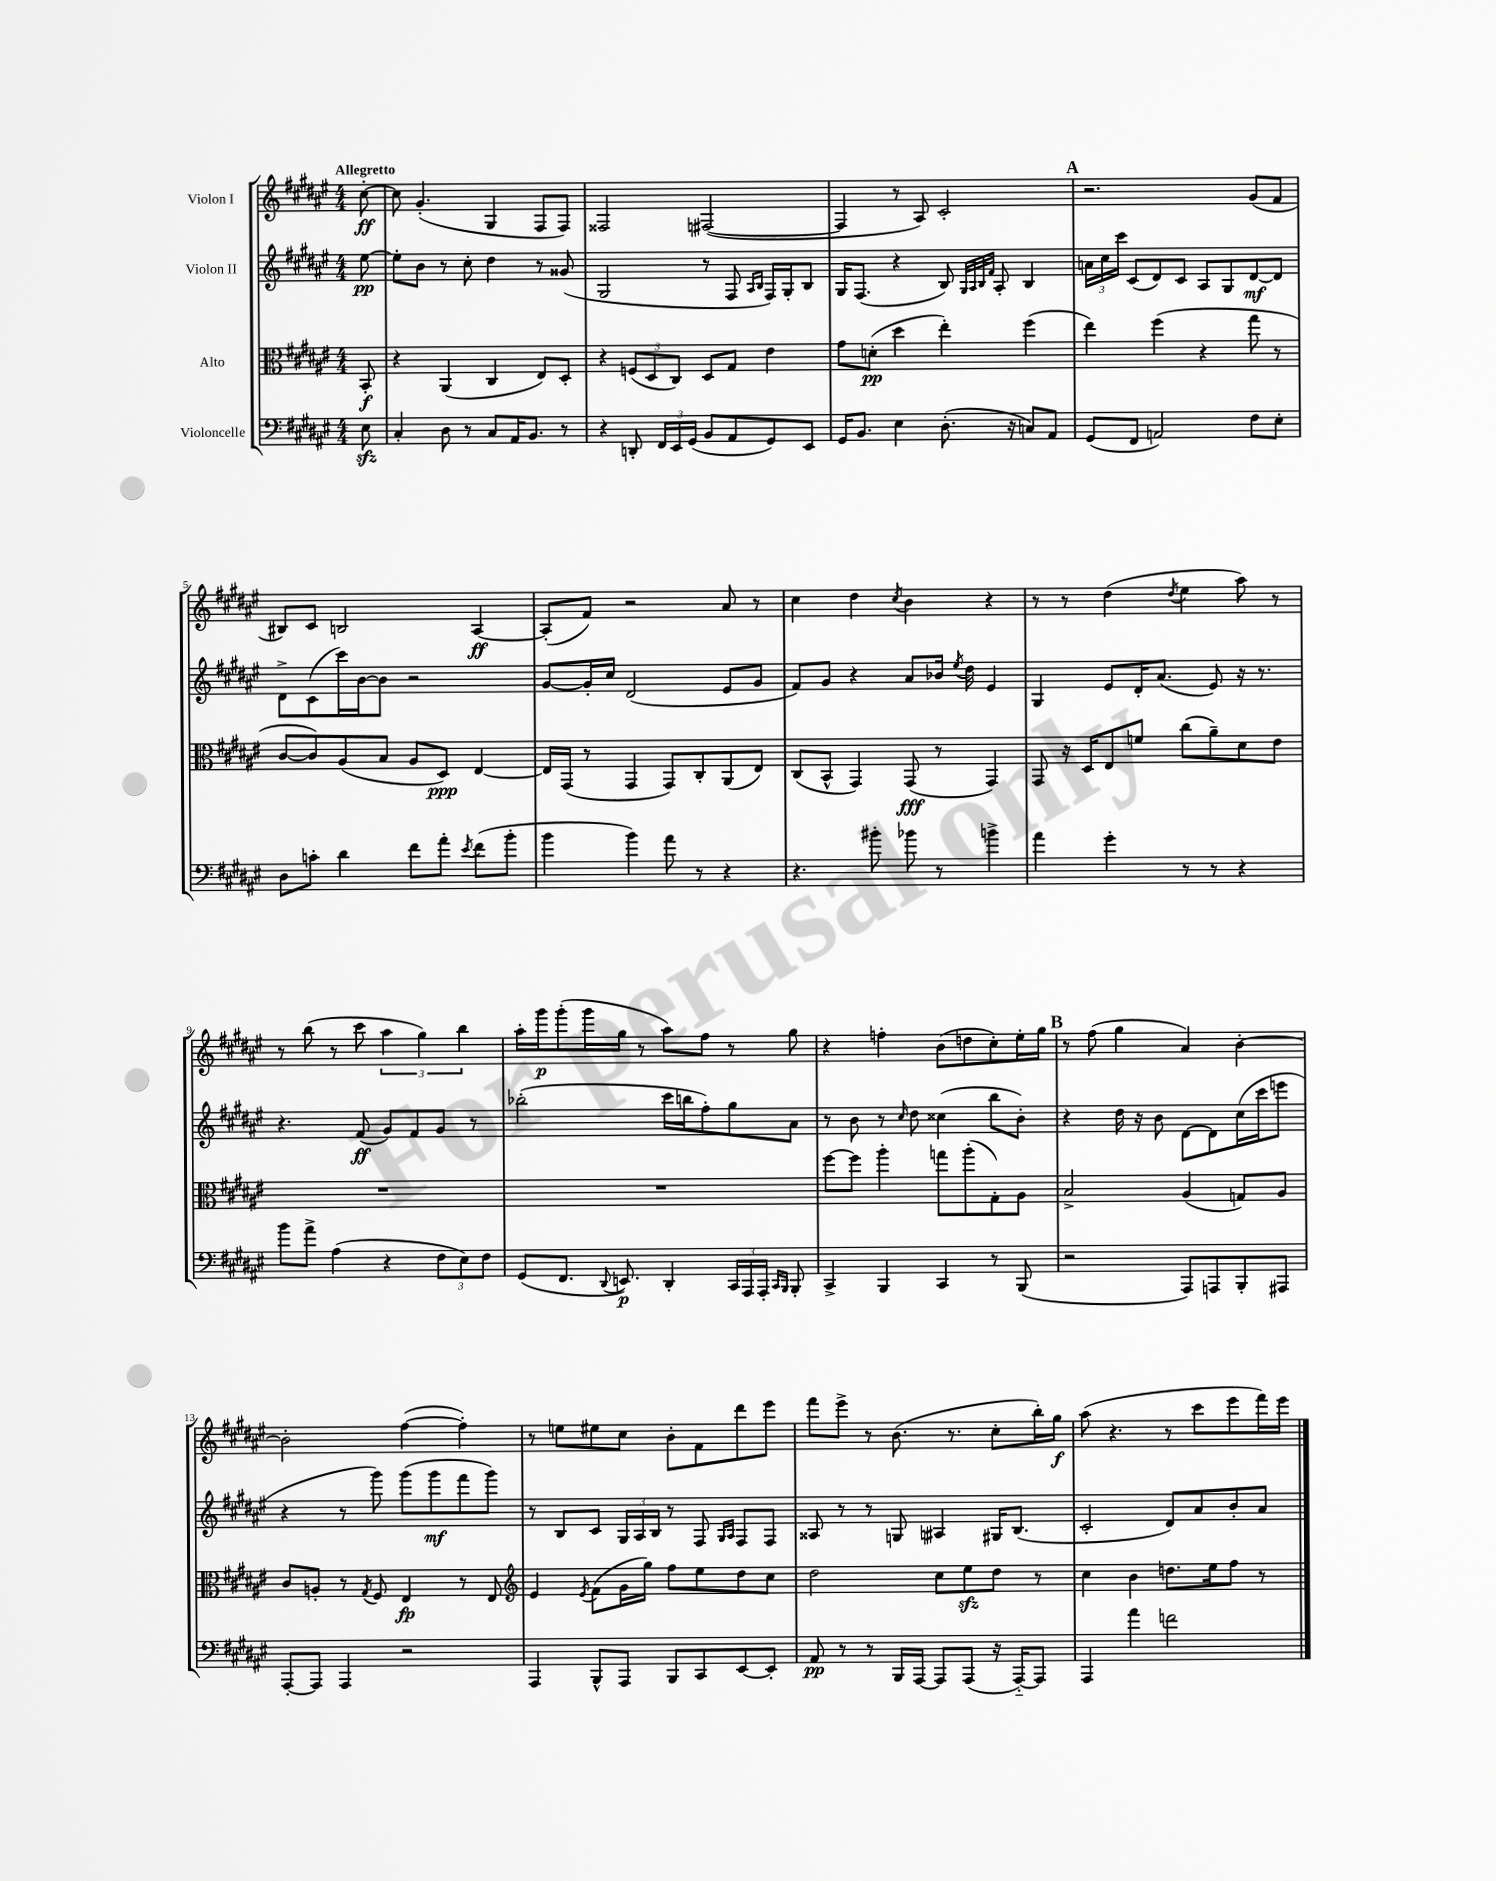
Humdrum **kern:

**kern	**kern	**kern	**kern
*staff4	*staff3	*staff2	*staff1
*clefF4	*clefC3	*clefG2	*clefG2
*k[f#c#g#d#a#e#]	*k[f#c#g#d#a#e#]	*k[f#c#g#d#a#e#]	*k[f#c#g#d#a#e#]
*M4/4	*M4/4	*M4/4	*M4/4
8E#	8BB'	[8ee#	[8cc#'
=	=	=	=
4C#'	4r	8ee#']	8cc#]
.	.	8b	(4.g#'
8D#	(4AA#	8r	.
8r	.	8cc#'	.
8C#	4C#	4dd#	4G#
16AA#	.	.	.
8.BB	.	.	.
.	8E#)	8r	8F#
8r	8D#'	(8g##	8F#)
=	=	=	=
4r	4r	2G#	2F##
8DD'	(12F	.	.
.	12D#	.	.
24FF#	.	.	.
24EE#	12C#)	.	.
(24GG#	.	.	.
8BB	8D#	8r	([2F#
8AA#	8G#	8F#	.
.	.	16qqA#	.
.	.	16qqB	.
8GG#)	4e#	16F#)	.
.	.	16G#'	.
8EE#	.	8B	.
=	=	=	=
16GG#	8g#	16G#	4F#]
8.BB	.	(8.F#	.
.	(8d'	.	.
4E#	4dd#	4r	8r
.	.	.	8A#)
(8.D#'	4ee#')	8B)	2c#'
.	.	32qqG#	.
.	.	32qqA#	.
.	.	32qqB	.
.	.	32qqf#	.
.	.	8A#'	.
16r	.	.	.
8C)	(4ff#	4B	.
8AA#	.	.	.
=	=	=	=
(8GG#	4ee#)	24a	2.r
.	.	24cc#	.
.	.	24ccc#	.
8FF#	.	(8c#	.
2AA)	(4ff#	8d#)	.
.	.	8c#	.
.	4r	8A#	.
.	.	8G#	.
8F#	8gg#	[8d#	(8g#
8E#'	8r	8d#]	8f#
=	=	=	=
8D#	[8c#	8d#^	8B#)
8c'	8c#])	(8c#	8c#
4d#	(8A#	16ccc#)	2B
.	.	[16b	.
.	8B	8b]	.
8f#	8A#	2r	.
8a#'	8D#)	.	.
8qe#	.	.	.
(8f#	[4E#	.	[4A#
8b'	.	.	.
=	=	=	=
4b	16E#]	[8g#	(8A#']
.	(16GG#	.	.
.	8r	16g#']	8f#)
.	.	16cc#	.
4b)	4GG#	(2d#	2r
8a#	8GG#)	.	.
8r	8C#'	.	.
4r	(8AA#	8e#	8a#
.	8E#)	8g#	8r
=	=	=	=
4.r	(8C#	8f#)	4cc#
.	8BB^^	8g#	.
.	4GG#)	4r	4dd#
8b#'	.	.	.
.	.	.	8qcc#
8b-	(8GG#	8a#	4b
8r	8r	16b-	.
.	.	8qee#	.
.	.	16dd#	.
4b^	4GG#)	4e#	4r
=	=	=	=
4a#	8GG#	4G#	8r
.	16r	.	8r
.	16D#	.	.
4g#'	8E#	8e#	(4dd#
.	8f	16d#'	.
.	.	(8.a#	.
.	.	.	8qdd#
8r	(8cc#	.	4ee#
8r	8a#~)	8e#)	.
4r	8d#	16r	8aa#)
.	.	8.r	.
.	8e#	.	8r
=	=	=	=
8b	1r	4.r	8r
8a#^	.	.	(8bb
(4A#	.	.	8r
.	.	(8f#	8ccc#
4r	.	8g#)	6aa#
.	.	8f#	.
.	.	.	6gg#)
12F#	.	8g#	.
12E#)	.	.	6bb
.	.	8r	.
12F#	.	.	.
=	=	=	=
(8GG#	1r	(2bb-'	16aa#'
.	.	.	16ggg#
8.FF#	.	.	(8ggg#'
.	.	.	16ggg#
8qqDD#	.	.	.
8.EE)	.	.	16gg#
.	.	.	8r
4DD#'	.	16ccc#	8aa#)
.	.	16bb	.
.	.	8ff#')	8ff#
24CC#	.	8gg#	8r
24AAA#	.	.	.
24AAA#'	.	.	.
16qqCC#	.	.	.
16qqBBB	.	.	.
8BBB'	.	8a#	8gg#
=	=	=	=
4CC#^	[8ff#	8r	4r
.	8ff#]	8b	.
4BBB	4aa#'	8r	4ff'
.	.	16qqcc#	.
.	.	8dd#	.
4CC#	8gg	(4cc##	(8b
.	(8aa#'	.	8dd
8r	8G#')	8bb	8cc#')
(8BBB	8A#	8b')	16ee#'
.	.	.	16gg#
=	=	=	=
2r	2B^	4r	8r
.	.	.	(8ff#
.	.	16dd#	4gg#
.	.	16r	.
.	.	8b	.
8AAA#)	(4A#	[8d#	4a#)
8AAA	.	8d#]	.
8BBB'	8G)	(16cc#	[4b'
.	.	16ccc#	.
8AAA#	8A#	8eee	.
=	=	=	=
[8AAA#'	8c#	4r	2b']
8AAA#]	8A'	.	.
4AAA#	8r	8r	.
.	8qG#	.	.
.	8F#	8ggg#)	.
2r	4E#	(8ggg#	([4ff#
.	.	8ggg#	.
.	8r	8fff#	4ff#'])
.	8E#	8ggg#)	.
=	=	=	=
*	*clefG2	*	*
4AAA#	4e#	8r	8r
.	.	8B	8ee
.	8qe#	.	.
8BBB^^	(8f#	8c#	8ee#
8AAA#	16g#	24G#	8cc#
.	.	24A#	.
.	16gg#)	.	.
.	.	24B	.
8BBB	8ff#	8r	8b'
8CC#	8ee#	8F#	8f#
.	.	16qqG#	.
.	.	16qqA#	.
[8EE#	8dd#	8F#	8ddd#
8EE#']	8cc#	8F#	8eee#
=	=	=	=
8AA#	2dd#	8A##	8fff#
8r	.	8r	8eee#^
8r	.	8r	8r
16BBB	.	8G	(8.b
[16AAA#	.	.	.
8AAA#]	8cc#	4A#	.
.	.	.	8.r
(8AAA#	8ee#	.	.
16r	8dd#	16G#	8cc#'
[16AAA#'~)	.	(8.B	.
8AAA#]	8r	.	16bb')
.	.	.	16gg#
=	=	=	=
4AAA#	4cc#	2c#'	(8aa#
.	.	.	4.r
4a#	4b	.	.
2f	8.dd	8d#)	8r
.	.	8a#	8ccc#
.	16ee#	.	.
.	8ff#	8b'	8eee#
.	8r	8a#	16fff#)
.	.	.	16eee#
==	==	==	==
*-	*-	*-	*-
